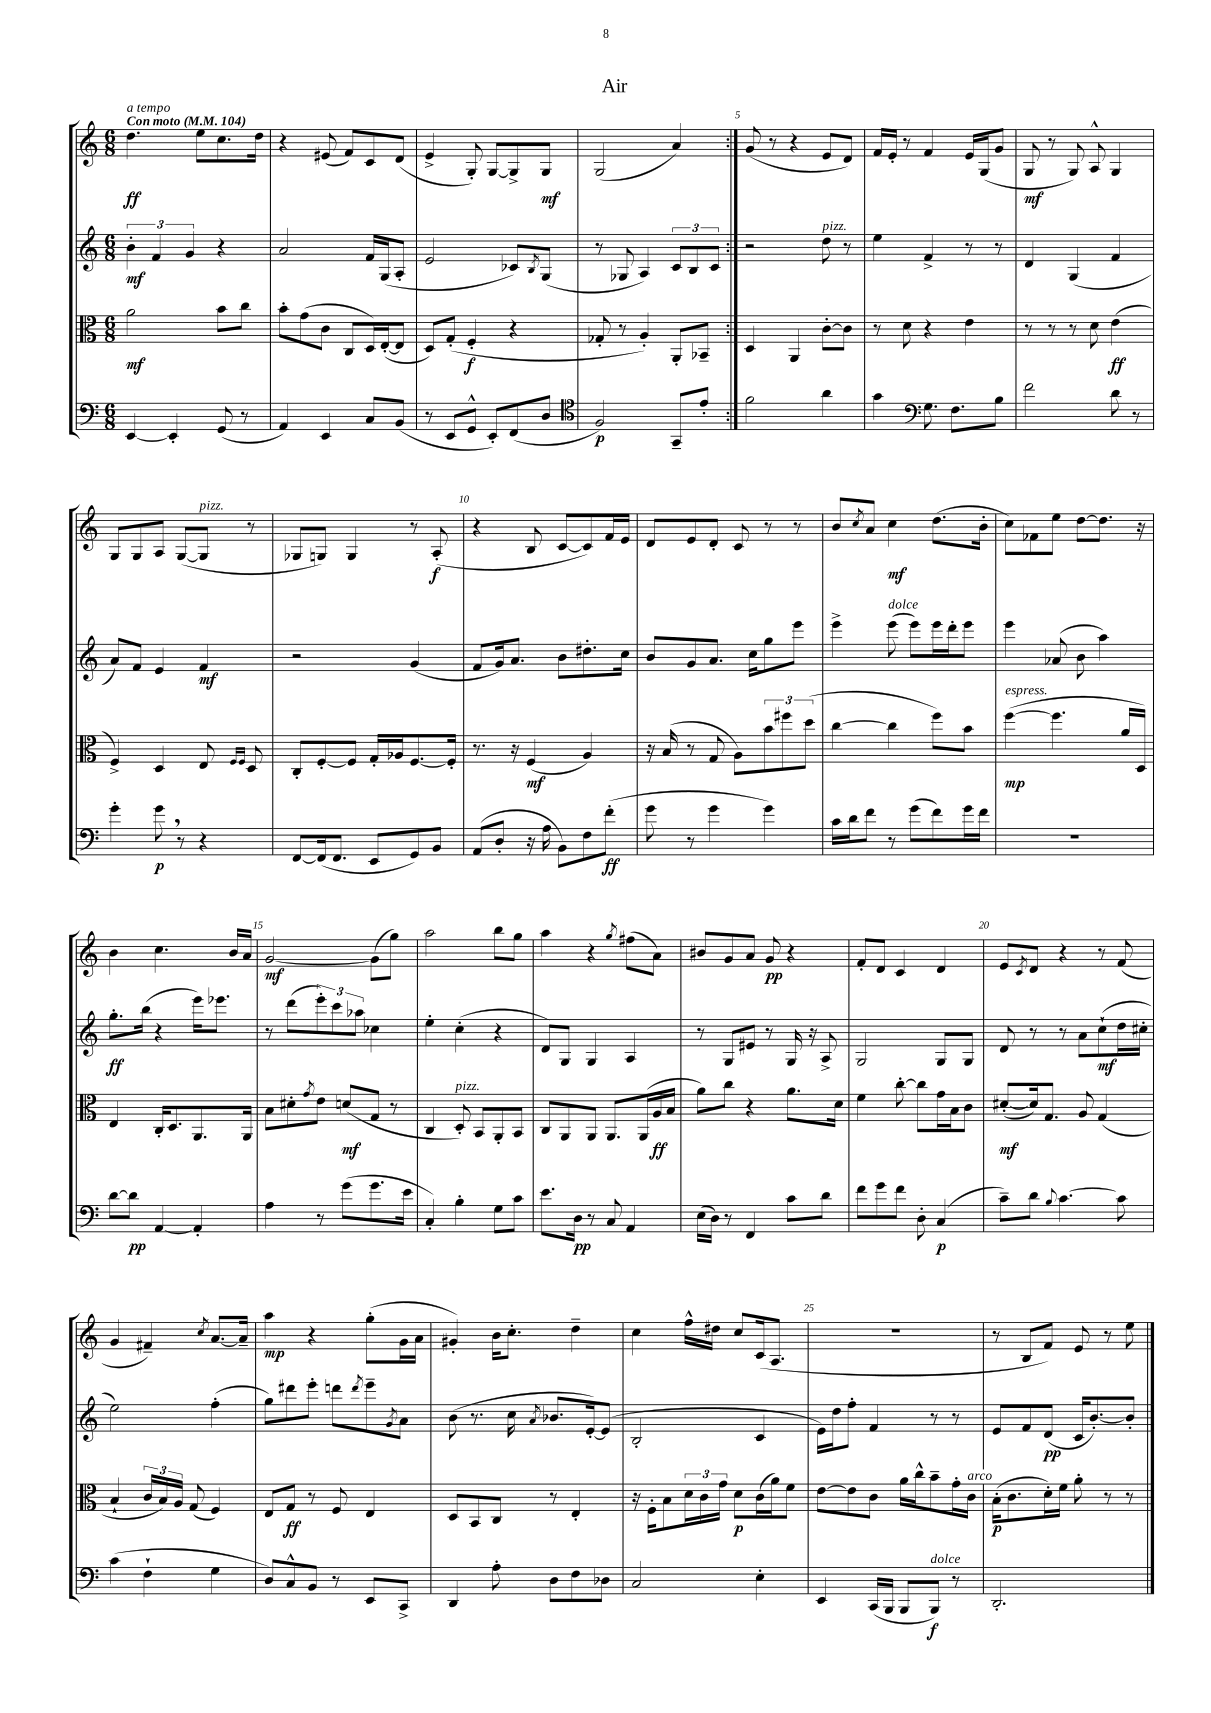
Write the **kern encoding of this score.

**kern	**kern	**kern	**kern
*staff4	*staff3	*staff2	*staff1
*clefF4	*clefC3	*clefG2	*clefG2
*k[]	*k[]	*k[]	*k[]
*M6/8	*M6/8	*M6/8	*M6/8
*MM104	*MM104	*MM104	*MM104
[4EE	2a	6b'	4.dd
.	.	6f	.
4EE']	.	.	.
.	.	6g	.
.	.	.	8ee
(8GG	8b	4r	8.cc
8r	8cc	.	.
.	.	.	16dd
=	=	=	=
4AA)	8b'	2a	4r
.	(8g	.	.
4EE	8c	.	(8e#
.	8C	.	8f)
8C	16D)	16f	8c
.	([16E'	(16G	.
(8BB	8E]	8A'	(8d
=	=	=	=
8r	8D)	2e	4e^
8EE	(8G'	.	.
8GG^^	4F'	.	8G')
8EE')	.	.	[8G
(8FF	4r	8c-)	8G^]
.	.	8qB	.
8D	.	(8G	8G
=	=	=	=
*clefC4	*	*	*
2F)	8G-'	8r	(2G
.	8r	8G-	.
.	4A')	4A)	.
8GG~	8AA'	12c	4a)
.	.	12B	.
8e'	8BB-~	.	.
.	.	12c	.
=:|!	=:|!	=:|!	=:|!
2f	4D	2r	(8g
.	.	.	8r
.	4AA	.	4r
4a	[8c'	8dd	8e
.	8c]	8r	8d)
=	=	=	=
4g	8r	4ee	16f
.	.	.	16e'
.	8d	.	8r
*clefF4	*	*	*
8.G	4r	4f^	4f
8.F	.	.	.
.	4e	8r	16e
.	.	.	(16G
8B	.	8r	8g
=	=	=	=
2f	8r	4d	8G
.	8r	.	8r
.	8r	(4G	8G)
.	8d	.	8A^^
8d	(4e	4f	4G
8r	.	.	.
=	=	=	=
4g'	4F^)	8a)	8G
.	.	8f	8G
8g	4D	4e	8A
8r	.	.	([8G
4r	8E	4f	8G]
.	16qqF	.	.
.	16qqF	.	.
.	8D	.	8r
=	=	=	=
[8FF	8C'	2r	8G-
(16FF]	[8F'	.	8G)
8.FF	.	.	.
.	8F]	.	4G
8EE	16G'	.	.
.	16A-	.	.
8GG)	[8.F	(4g	8r
8BB	.	.	(8A'
.	16F']	.	.
=	=	=	=
(8AA	8.r	8f	4r
8D'	.	16g)	.
.	16r	8.a	.
16r	(4F	.	8B
16A	.	.	.
8BB)	.	8b	[8c
8F	4A)	8.dd#'	8c])
(8f'	.	.	16f
.	.	16cc	16e
=	=	=	=
8g	16r	8b	8d
.	(16B	.	.
8r	8r	8g	8e
4g	8G	8.a	8d'
.	8A)	.	8c
.	.	16cc	.
4g)	12b	8gg	8r
.	12ff#	.	.
.	.	8eee	8r
.	(12dd	.	.
=	=	=	=
16c	[4cc	4eee^	8b
16d	.	.	.
.	.	.	8qcc
8f	.	.	8a
8r	4cc]	(8eee	4cc
(8g	.	8eee)	.
8f)	8ff)	16eee	(8.dd
.	.	16ddd'	.
16g	8b	8eee	.
16f	.	.	16b'
=	=	=	=
2.r	([4ff	4eee	8cc)
.	.	.	8f-
.	4.ff]	(8a-	8ee
.	.	8b	[8dd
.	.	4aa)	8.dd]
.	16a	.	.
.	16D)	.	16r
=	=	=	=
[8d	4E	8.gg'	4b
8d]	.	.	.
.	.	(16bb	.
[4AA	16C'	4r	4.cc
.	8.D	.	.
4AA']	8.AA	16eee)	.
.	.	8.eee-	.
.	.	.	16b
.	16AA	.	16a
=	=	=	=
4A	8B	8r	[2g
.	8d#'	(8ddd	.
.	8qg	.	.
8r	8e	12eee')	.
.	.	12ccc	.
(8g	(8d	.	.
.	.	12aa-	.
8.g	8G	4cc-	(8g]
.	8r	.	8gg)
16e	.	.	.
=	=	=	=
4C')	4C	4ee'	2aa
4B'	8D')	(4cc'	.
.	8BB	.	.
8G	8AA'	4r	8bb
8c	8BB	.	8gg
=	=	=	=
8.e	8C	8d)	4aa
.	8AA	8G	.
16D	.	.	.
8r	8AA	4G	4r
8C	8.AA	.	.
.	.	.	8qgg
4AA	.	4A	(8ff#
.	(16AA	.	.
.	16A	.	8a)
.	16B	.	.
=	=	=	=
(16E	8a)	8r	8b#
16D)	.	.	.
8r	8cc	8G	8g
4FF	4r	8e#	8a
.	.	8r	8g
8c	8.a	16G	4r
.	.	16r	.
8d	.	8A^	.
.	16d	.	.
=	=	=	=
8f	4f	2G	8f'
8g	.	.	8d
8f	[8cc'	.	4c
8D'	8cc]	.	.
(4C	16g	8G	4d
.	16B	.	.
.	8c	8G	.
=	=	=	=
8c~)	([8d#'	8d	8e
.	.	.	8qc
8d	16d#])	8r	8d
.	8.G	.	.
8qqB	.	.	.
[4.c	.	8r	4r
.	8A	8a	.
.	(4G	(8cc`	8r
8c]	.	16dd	(8f
.	.	16cc#'	.
=	=	=	=
(4c	4B`	2ee)	4g
4F`	24c	.	4f#~)
.	24B)	.	.
.	24A	.	.
.	(8G	.	.
.	.	.	8qcc
4G	4F)	(4ff'	[8.a
.	.	.	16a~]
=	=	=	=
8D)	8E	8gg)	4aa
8C^^	8G	8ddd#	.
8BB	8r	8eee'	4r
8r	8F	8ddd	.
.	.	8qddd	.
8EE	4E	8eee~	(8gg'
.	.	8qg	.
8CC^	.	8a	16g
.	.	.	16a
=	=	=	=
4DD	8D	(8b	4g#')
.	8BB	8.r	.
8A'	8C	.	16b
.	.	16cc	8.cc'
.	.	8qa	.
8D	8r	8.b-	.
8F	4E'	.	4dd~
.	.	[16e')	.
8D-	.	(8e]	.
=	=	=	=
2C	16r	2B'	4cc
.	16F'	.	.
.	8B	.	.
.	24d	.	16ff^^
.	24c	.	.
.	.	.	16dd#
.	24g	.	.
.	8d	.	8cc
4E'	(16c	4c	(16c
.	16a)	.	8.A
.	8f	.	.
=	=	=	=
4EE	[8e	16e)	2.r
.	.	16dd	.
.	8e]	8ff'	.
(16CC	8c	4f	.
16BBB	.	.	.
8BBB	16a	.	.
.	16cc^^	.	.
8BBB)	8b~	8r	.
8r	16g'	8r	.
.	16c	.	.
=	=	=	=
2.DD'	(16B'	8e	8r
.	8.c	.	.
.	.	8f	8B
.	16d')	(8d	8f)
.	16f	.	.
.	8a'	16c	8e
.	.	[8.b')	.
.	8r	.	8r
.	8r	8b']	8ee
==	==	==	==
*-	*-	*-	*-
